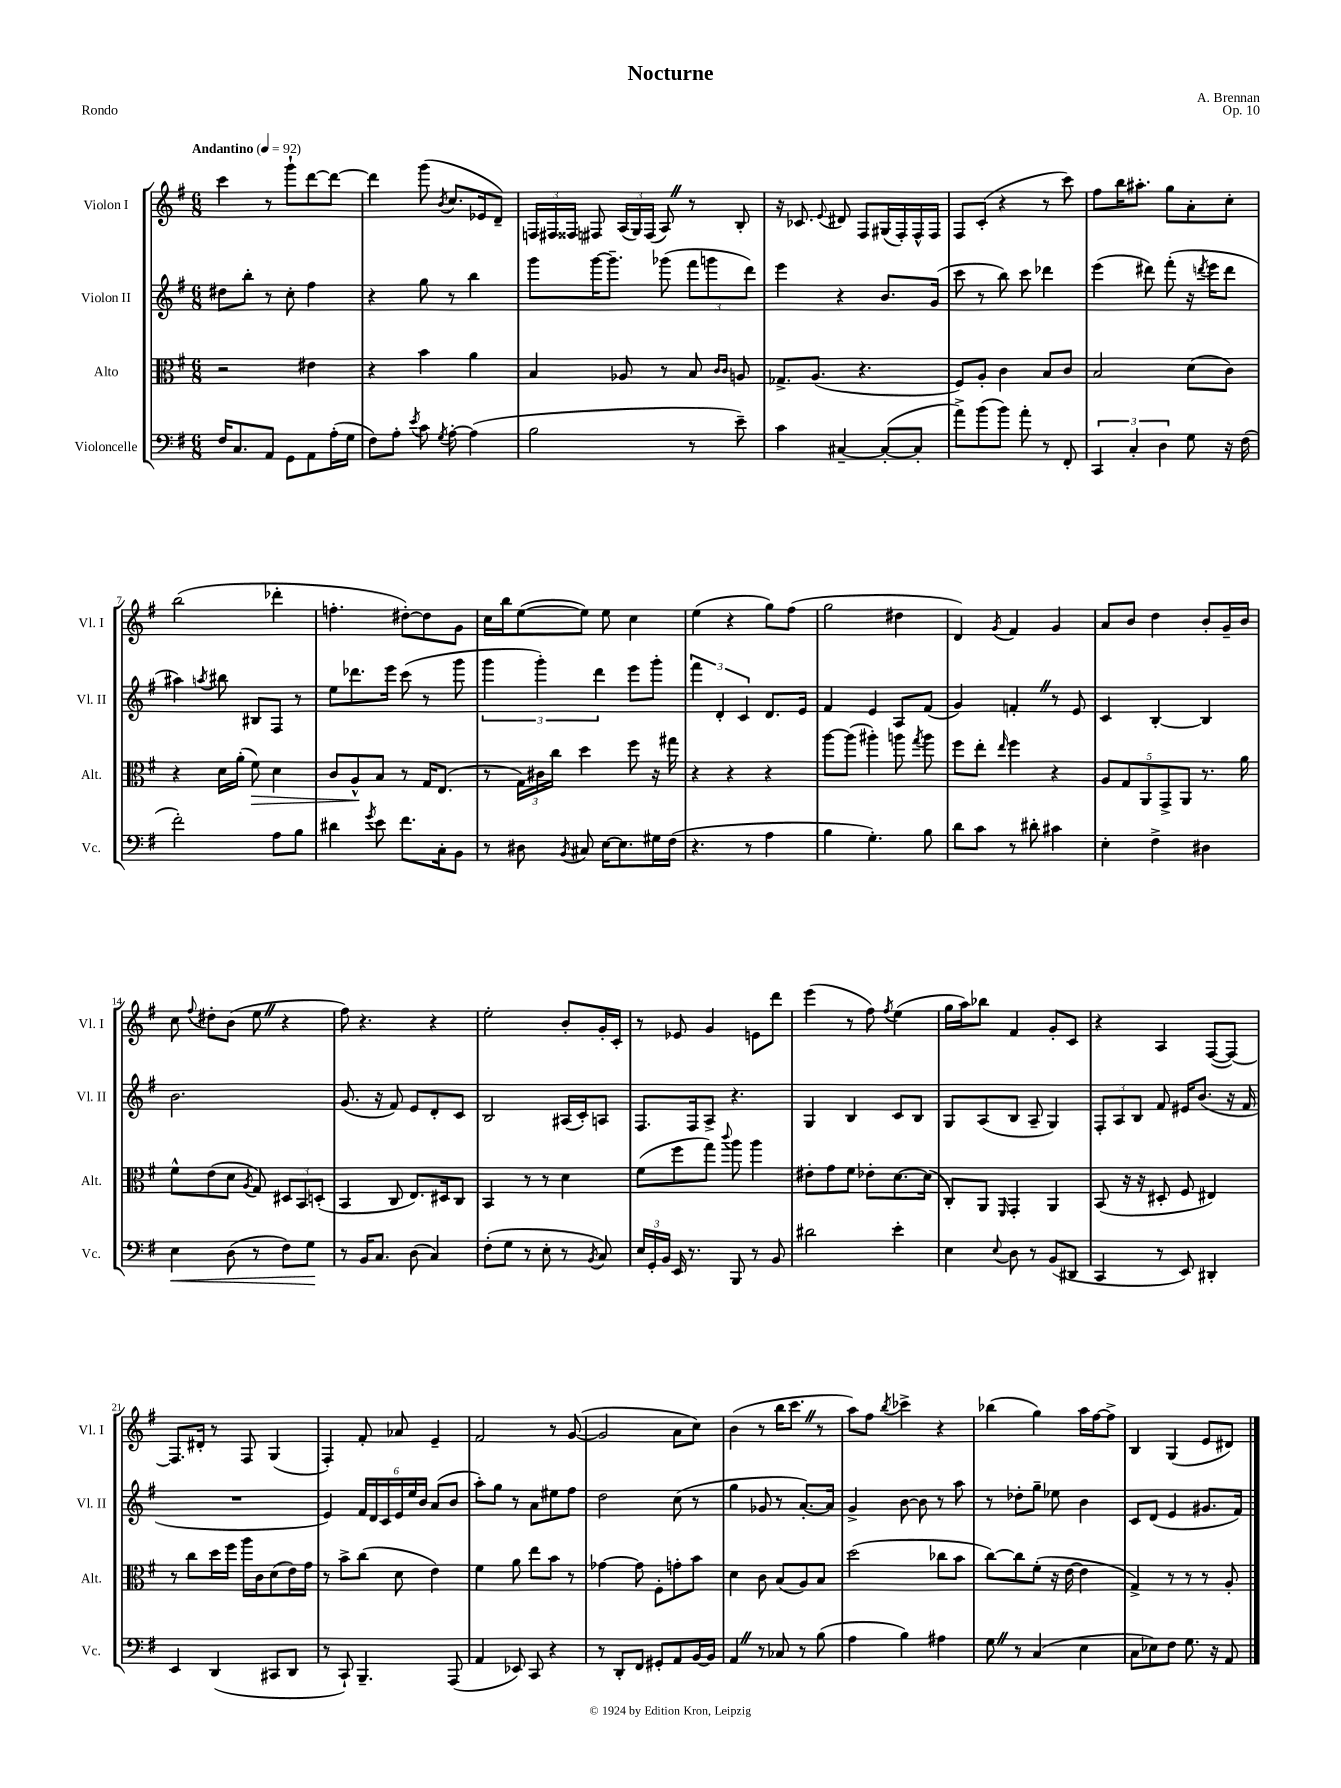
\header { title = "Nocturne" composer = "A. Brennan" opus = "Op. 10" piece = "Rondo" }
<<
\new StaffGroup <<
\new Staff = "s0" \with { instrumentName = "Violon I" shortInstrumentName = "Vl. I" } {
    \clef treble \key g \major \numericTimeSignature \time 6/8 \tempo "Andantino" 4 = 92
    \autoBeamOff c'''4 r8 g'''8[-! d'''8~ d'''8]~ |
    d'''4 g'''8( \acciaccatura { b'8 } c''8.[ ees'16 d'8]--) |
    \tuplet 3/2 { f16[ fis16 fisis16] } fis8 \tuplet 3/2 { a16[( g16) fis16]( } a8) \once \override BreathingSign.text = \markup { \musicglyph "scripts.caesura.straight" } \breathe r8 b8-. |
    r16 ces'8. \appoggiatura { e'8 } dis'8 fis8[ gis16( fis16-.) fis16-^ fis16] |
    fis8[ c'8]-.( r4 r8 c'''8) |
    fis''8[ b''16 ais''8.]-. g''8[ a'8-. c''8]-. |
    b''2( des'''4-. |
    f''4.-. dis''8[~-.) dis''8 g'8] |
    c''16[ b''16 e''8~( e''8]) e''8 c''4 |
    e''4( r4 g''8[) fis''8]( |
    g''2 dis''4 |
    d'4) \acciaccatura { g'8 } fis'4 g'4 |
    a'8[ b'8] d''4 b'8[-. g'16-- b'16] |
    c''8 \appoggiatura { fis''8 } dis''8[-. b'8]( e''8 \once \override BreathingSign.text = \markup { \musicglyph "scripts.caesura.straight" } \breathe r4 |
    fis''8) r4. r4 |
    e''2-. b'8[-. g'16-. c'16]-. |
    r8 ees'8 g'4 e'8[ d'''8] |
    e'''4( r8 fis''8) \acciaccatura { fis''8 } e''4( |
    g''16[ a''16) bes''8] fis'4 g'8[-. c'8] |
    r4 a4 fis8[~( fis8]~) |
    fis8.[ dis'16]-. r8 fis8 g4( |
    fis4-.) fis'8-. aes'8 e'4-- |
    fis'2 r8 g'8~( |
    g'2 a'8[ c''8]) |
    b'4( r8 b''16[ c'''8.] \once \override BreathingSign.text = \markup { \musicglyph "scripts.caesura.straight" } \breathe r8 |
    a''8[) fis''8] \acciaccatura { b''8 } ces'''4-> r4 |
    bes''4( g''4) a''16[ fis''16~ fis''8]-> |
    b4 g4( e'8[ dis'8]) \bar "|." |
}
\new Staff = "s1" \with { instrumentName = "Violon II" shortInstrumentName = "Vl. II" } {
    \clef treble \key g \major \numericTimeSignature \time 6/8
    \autoBeamOff dis''8[ b''8]-. r8 c''8-. fis''4 |
    r4 g''8 r8 b''4 |
    g'''8[ g'''16~ g'''8.]-- ges'''8( \tuplet 3/2 { fis'''8[ g'''8 d'''8]) } |
    e'''4 r4 b'8.[ g'16]( |
    c'''8 r8 b''8) c'''8 des'''4 |
    e'''4( dis'''8) fis'''8-.( r16 \acciaccatura { d'''8 } e'''16[ d'''8] |
    ais''4) \acciaccatura { a''8 } bis''8 bis8[ fis8] r8 |
    e''8[ des'''8. e'''16] c'''8( r8 g'''8 |
    \tuplet 3/2 { g'''4 g'''4-.) d'''4 } e'''8[ g'''8]-. |
    \tuplet 3/2 { fis'''4 d'4-. c'4 } d'8.[ e'16] |
    fis'4 e'4 a8[ fis'8]( |
    g'4) f'4-. \once \override BreathingSign.text = \markup { \musicglyph "scripts.caesura.straight" } \breathe r8 e'8 |
    c'4 b4~-. b4 |
    b'2. |
    g'8.( r16 fis'8) e'8[ d'8-. c'8] |
    b2 ais16[( c'16-.) a8] |
    fis8.[ fis16 a8]-> r4. |
    g4 b4 c'8[ b8] |
    g8[ a8( b8] a8-- g4) |
    \tuplet 3/2 { fis8[-. a8 b8] } fis'8 eis'16[ b'8.]( r16 fis'16 |
    R2. |
    e'4) \tuplet 6/4 { fis'16[ d'16 c'16 e'16 e''16 b'16] } a'8[( b'8] |
    a''8[-.) g''8] r8 a'8[ eis''8 fis''8] |
    d''2 c''8( r8 |
    g''4 ges'8 r8 a'8.[~-.) a'16] |
    g'4-> b'8~ b'8 r8 a''8 |
    r8 des''8[-. g''8]-- ees''8 b'4 |
    c'8[ d'8]( e'4 gis'8.[ fis'16]) \bar "|." |
}
\new Staff = "s2" \with { instrumentName = "Alto" shortInstrumentName = "Alt." } {
    \clef alto \key g \major \numericTimeSignature \time 6/8
    \autoBeamOff r2 eis'4 |
    r4 b'4 a'4 |
    b4 aes8 r8 b8 \grace { c'16[ c'16] } a8 |
    ges8.[-> a8.]( r4. |
    fis8[) a8]-. c'4 b8[ c'8] |
    b2 d'8[( c'8]) |
    r4 d'16[ a'16]-.( fis'8\>) d'4 |
    c'8[ a8-^\! b8] r8 g16[ e8.]( |
    r8 \tuplet 3/2 { g16[) cis'16 c''16] } d''4 fis''8 r16 gis''16 |
    r4 r4 r4 |
    a''8[~ a''8]( ais''4-.) a''8 \acciaccatura { g''8 } a''8 |
    fis''8[ e''8]-. \grace { e''16 } fis''4 r4 |
    \tuplet 5/4 { a8[ g8 a,8 g,8-> a,8] } r8. a'16 |
    fis'8[-^ e'8( d'8] \acciaccatura { a8 } g8) \tuplet 3/2 { dis8[ b,8 d8]-.( } |
    b,4 c8 e8.[) dis16 c8] |
    b,4 r8 r8 d'4 |
    fis'8[( fis''8 g''8]) \appoggiatura { c'''8 } a''8 a''4 |
    eis'8[-. g'8 fis'8] ees'8[-. d'8.~ d'16]( |
    c8[-.) a,8] \grace { fis,16 } g,4-. a,4 |
    b,8( r16 r16 dis8-. fis8 eis4) |
    r8 c''8[ d''16 fis''16] a''16[ c'16 d'8( e'16) g'16] |
    r8 b'8[-> c''8]( d'8 e'4) |
    fis'4 a'8 e''8[ b'8] r8 |
    ges'4~ ges'8 fis8[-. g'8-. b'8] |
    d'4 c'8 b8[( a8) b8] |
    d''2( ces''8[ b'8] |
    c''8[~) c''8 fis'8]-.( r16 e'16~ e'4 |
    g4->) r8 r8 r8 a8-. \bar "|." |
}
\new Staff = "s3" \with { instrumentName = "Violoncelle" shortInstrumentName = "Vc." } {
    \clef bass \key g \major \numericTimeSignature \time 6/8
    \autoBeamOff fis16[ c8. a,8] g,8[ a,8 a16-.( g16] |
    fis8[) a8]-. \acciaccatura { e'8 } c'8 \acciaccatura { g8 } a8~-. a4( |
    b2 r8 e'8--) |
    c'4 cis4~-- cis8[~-.( cis8]-. |
    a'8[->) b'8( b'8]) a'8-. r8 fis,8-. |
    \tuplet 3/2 { c,4 c4-. d4 } g8 r16 fis16( |
    fis'2-.) a8[ b8] |
    dis'4 \acciaccatura { g'8 } e'8 fis'8.[ c16-. b,8] |
    r8 dis8 \acciaccatura { b,8 } cis8 e16[~ e8. gis16 fis16]( |
    r4. r8 a4 |
    b4 g4.-.) b8 |
    d'8[ c'8] r8 dis'8-. cis'4 |
    e4-. fis4-> dis4 |
    e4\< d8( r8 fis8[) g8]\! |
    r8 b,16[ c8.] d8( c4) |
    fis8[-.( g8] r8 e8-. r8 \acciaccatura { b,8 } c8) |
    \tuplet 3/2 { e16[ g,16-. b,16] } e,16 r8. b,,8 r8 b,8 |
    dis'2 e'4-. |
    e4 \appoggiatura { e8 } d8 r8 b,8[( dis,8] |
    c,4 r8 e,8) dis,4-. |
    e,4 d,4( cis,8[ d,8] |
    r8 c,8-!) b,,4.-- a,,8( |
    a,4 ees,8) c,8 r4 |
    r8 d,8[-. fis,8] gis,8[-. a,8 b,16~ b,16] |
    a,4 \once \override BreathingSign.text = \markup { \musicglyph "scripts.caesura.straight" } \breathe r8 ces8 r8 b8( |
    a4 b4) ais4 |
    g8 \once \override BreathingSign.text = \markup { \musicglyph "scripts.caesura.straight" } \breathe r8 c4( e4 |
    c8[ ees8) fis8] g8. r16 a,8 \bar "|." |
}
>>
>>
